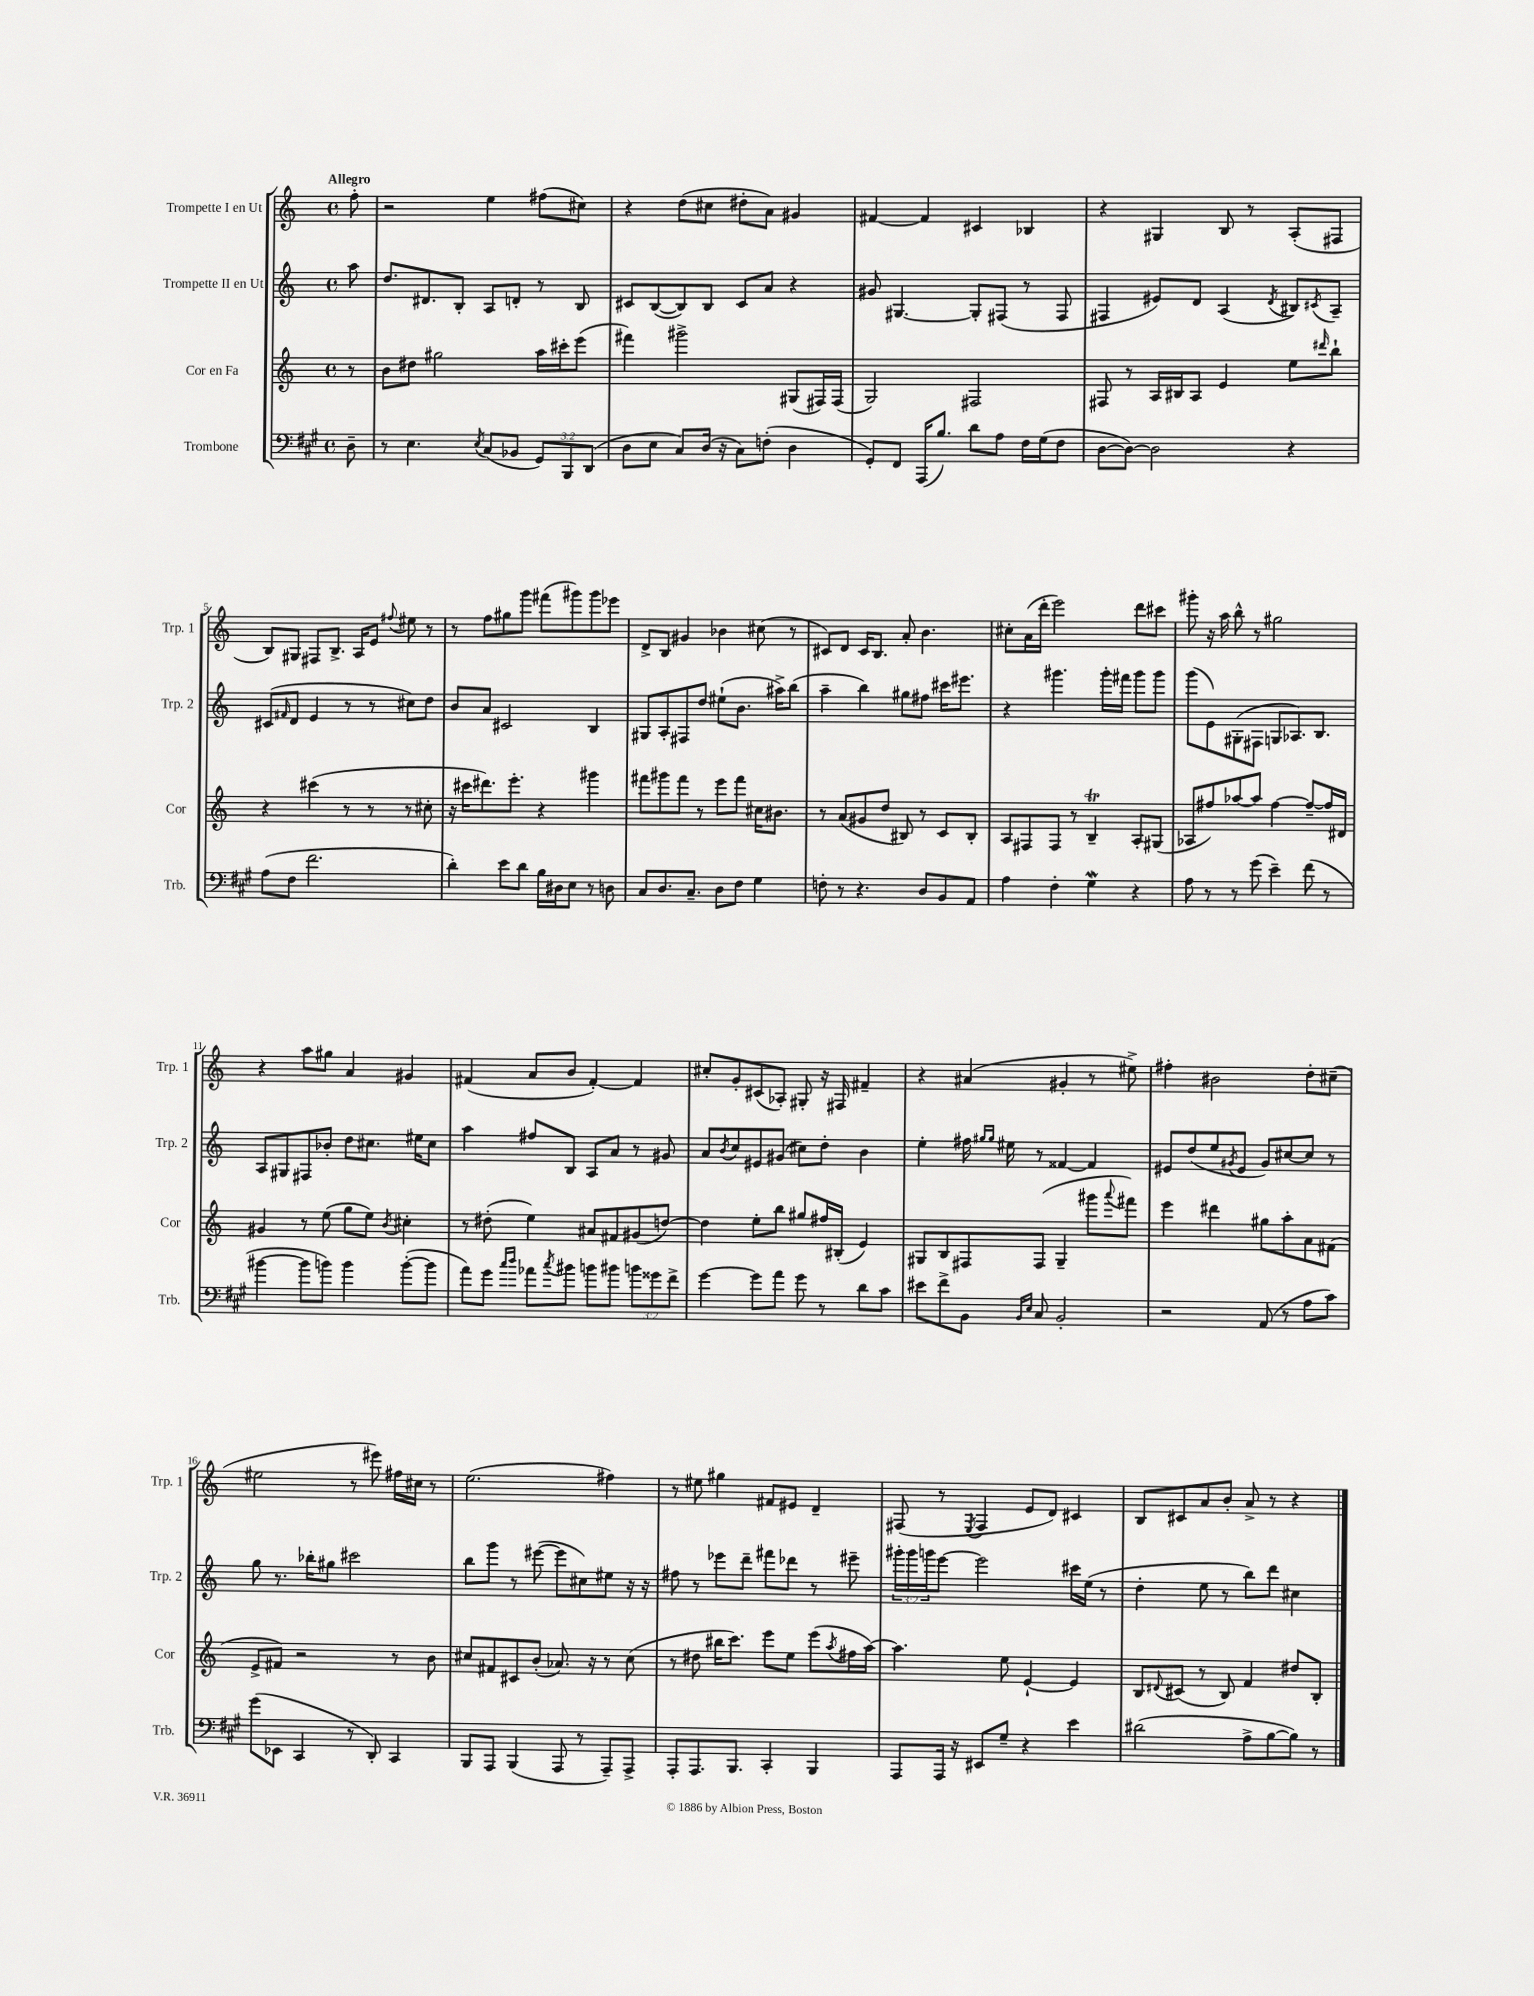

**kern	**kern	**kern	**kern
*part4	*part3	*part2	*part1
*staff4	*staff3	*staff2	*staff1
*I"Trombone	*I"Cor en Fa	*I"Trompette II en Ut	*I"Trompette I en Ut
*I'Trb.	*I'Cor	*I'Trp. 2	*I'Trp. 1
*clefF4	*clefG2	*clefG2	*clefG2
*k[f#c#g#]	*k[]	*k[]	*k[]
*M4/4	*M4/4	*M4/4	*M4/4
*met(c)	*met(c)	*met(c)	*met(c)
=	=	=	=
!	!	!	!LO:TX:a:B:t=Allegro
8D~\	8r	8aa\	8ff'\
=1	=1	=1	=1
8r	8b\L	8.dd/L	2r
4.E\	8dd#X\J	.	.
.	.	8.d#X/	.
.	2gg#X\	.	.
.	.	8B'/J	.
8qE/	.	.	.
(8C#/L	.	8A/L	4ee\
8BB-X/J	.	8dn'/J	.
12GG#/L)	16aa\LL	8r	(8ff#X\L
.	16ccc#X'\J	.	.
12BBB/	.	.	.
.	(8eee\J	8B/	8cc#X\J)
(12DD/J	.	.	.
=2	=2	=2	=2
8D\L	4fff#X\)	8c#X/L	4r
8E\J	.	([8B/	.
8C#/L)	2ggg#X^\	8B/])	(8dd\L
(16D/Jk	.	8B/J	8cc#X\J
16r	.	.	.
8C#\L)	.	8c#/L	8dd#X'\L
(8Fn'\J	.	8a/J	8a\J)
4D\	(8G#X/L	4r	4g#X/
.	16F#X/L)	.	.
.	(16F#/JJ	.	.
=3	=3	=3	=3
8GG#'/L)	2G/)	8g#X/	[4f#X/
8FF#/J	.	[4.G#X/	.
(16AAA/KL	.	.	4f#/]
8.B/J)	.	.	.
8d\L	2F#X/	8G#'/L]	4c#X/
8A\J	.	(8F#X/J	.
16F#\LL	.	8r	4B-X/
(16G#\J	.	.	.
8F#\J	.	8F#/	.
=4	=4	=4	=4
[8D\L	8F#X/	4F#X/	4r
8D\J_)	8r	.	.
2D\]	16A/LL	8e#X/L)	4G#X/
.	16B#X/J	.	.
.	8A/J	8d/J	.
.	4e/	(4A/	8B/
.	.	.	8r
.	.	8qd/	.
4r	8ee\L	8B#X/L)	(8A'/L
.	16qqddd#X/	8qc#X/	.
.	8bb`\J	8A~/J	8F#X/J
!!LO:LB:g=z
=5	=5	=5	=5
(8A\L	4r	(8c#X/L	8B/L)
.	.	16qqf#X/	.
8F#\J	.	8d/J	8G#X/J
2.f#\	(4ccc#X\	4e/	8F#X/L
.	.	.	8.B^/J
.	8r	8r	.
.	.	.	16A/KL
.	8r	8r	8e/J
.	.	.	8qqff#X/
.	8r	8cc#X\L)	8ee#X\
.	8cc#X'\	8dd\J	8r
=6	=6	=6	=6
4d'\)	16r	8b/L	8r
.	16ccc#X\KL	.	.
.	8.ddd#X\)	8a/J	8ff\L
8e\L	.	2c#X/	8gg#X\
.	8.eee'\J	.	.
8d\J	.	.	8ggg\J
16B\LL	4r	.	(8fff#X\L
16D#X\J	.	.	.
8E\J	.	.	8ggg#X\)
8r	4ggg#X\	4B/	8ggg#\
8Dn\	.	.	8eee-X\J
=7	=7	=7	=7
8C#/L	8fff#X\L	8G#X/L	8d^/L
8.D/	8ggg#X\	8A'/	8B/J
.	8fff#\J	8F#X/	4g#X/
8.C#~/J	.	.	.
.	8r	8dd/J	.
8D\L	8eee\L	(8ee#X`\L	4b-X\
8F#\J	8fff#\J	8.b\J	.
4G#\	16cc#X\KL	.	(8cc#X\
.	8.b#X\J	16aa#X^\KL)	.
.	.	(8bb\J	8r
=8	=8	=8	=8
8Fn'\	8r	4aa~\	8c#X/L)
8r	(8a/L	.	8d/J
4.r	8g#X/	4bb\)	16c#/KL
.	.	.	8.B/J
.	8dd/J	.	.
.	8B#X/)	8gg#X\L	8a'/
8D/L	8r	8ff#X\J	4.b\
8BB/	8c/L	16ccc#X\KL	.
.	.	8.eee#X\J	.
8AA/J	8B#'/J	.	.
=9	=9	=9	=9
4A\	8A/L	4r	8cc#X'\L
.	8F#X/	.	(16a\L
.	.	.	16ddd'\JJ
4F#'\	8F#/J	4.ggg#X\	2eee\)
.	8r	.	.
4G#W\	4Bt~/	.	.
.	.	16ggg#'\LL	.
.	.	16fff#X\JJ	.
4r	8A'/L	8ggg#\L	8ddd\L
.	(8G#X/J	8ggg#\J	8ccc#X\J
=10	=10	=10	=10
8A\	8A-X/L	(8ggg\L	8ggg#X'\
8r	8ff#X/)	8e\)	16r
.	.	.	16aa\
8r	[8aa-X/	(8G#X'\	8bb^^\
(8g#\	8aa-/J]	8F#X\J	8r
4e~\)	[4ff#\	8Gn/L	2gg#X\
.	.	8.A-X/)	.
(8f#\	8ff#~/L_	.	.
.	.	8.B/J	.
8r	16ff#/L]	.	.
.	16d#X/JJ	.	.
!!LO:LB:g=z
=11	=11	=11	=11
[4b#X\	4g#X/	8A/L	4r
.	.	8G#X/	.
8b#\L]	8r	8F#X/	8aa\L
8bn\J)	(8ee\	8b-X'/J	8gg#X\J
4b\	8gg\L	8dd\L	4a/
.	8ee\J)	8.cc#X\J	.
.	8qb/	.	.
([8b'\L	4cc#X'\	.	4g#X/
.	.	16ee#X\KL	.
8b\J]	.	8cc#\J	.
=12	=12	=12	=12
8a\L)	8r	4aa\	(4f#X/
8g#\J	(8dd#X'\	.	.
16qqcc#/LL	.	.	.
16qqdd/JJ	.	.	.
8a-X\L	4ee\)	8ff#X/L	8a/L
8qcc#/	.	.	.
8b#X\J	.	8B/J	8b/J
8bn\L	8a#X/L	8A/L	[4f#'/)
8b#X\J	8f#X/	8a/J	.
12bn\L	(8g#X/	8r	4f#/]
12g##X\	.	.	.
.	[8ddn/J)	8g#X/	.
12f#^\J	.	.	.
=13	=13	=13	=13
[4g#\	4dd\]	8a/L	8cc#X'/L
.	.	8qb/	.
.	.	8cc/	8g'/
8g#\L]	8ee'\L	8e#X/	(8c#X/
8a\J	8bb\J	(8g#X/J	8A-X'/J)
8g#\	8gg#X/L	8cc#X\L)	8G#X'/
8r	16ff#X/L	8dd'\J	16r
.	(16B#X'/JJ	.	16F#X/
8d\L	4e/)	4b\	4f#X~/
8c#\J	.	.	.
=14	=14	=14	=14
8e#X\L	8G#X/L	4ee'\	4r
8f#^\	8B/	.	.
8BB\J	8F#X/	16ff#X\	(4a#X/
.	.	16qqgg#X/LL	.
.	.	16qqgg#/JJ	.
.	.	16ee#X\	.
16qqBB/LL	.	.	.
16qqE/JJ	.	.	.
8C#/	(8F#/J	8r	.
2BB'/	4G#~/	[4f##X/	4g#X'/
.	8ggg#X\L	4f##/]	8r
.	8qqaaa/	.	.
.	8fff#X\J)	.	8ee#X^\)
=15	=15	=15	=15
2r	4eee\	8e#X/L	4ff#X'\
.	.	(8dd/	.
.	4ddd#X\	8ee/	2b#X\
.	.	8qg#X/	.
.	.	8e#/J	.
(8AA/	8gg#X\L	8g#/L)	.
8r	8aa'\	[8cc#X/	.
8A\L	8a\	8cc#/J]	8dd'\L
8c#\J)	(8f#X\J	8r	(8cc#X~\J
!!LO:LB:g=z
=16	=16	=16	=16
(8g#\L	8e^/L	8gg\	2ee#X\
8EE-X\J	8f#X/J)	8.r	.
4CC#/	2r	.	.
.	.	16bb-X'\KL	.
.	.	8gg#X\J	.
8r	.	2ccc#X\	8r
8DD'/)	.	.	8eee#X\)
4CC#/	8r	.	16ff#X\LL
.	.	.	16cc#X\JJ
.	8b\	.	8r
=17	=17	=17	=17
8BBB/L	8cc#X/L	8bb\L	(2.ee\
8AAA/J	8f#X/	8ggg\J	.
(4BBB/	8c#X/	8r	.
.	(8b'/J	([8eee#X\	.
8AAA/	8.a-X/)	8eee#\L]	.
8r	.	8cc#X\)	.
.	16r	.	.
8AAA~/L)	8r	8ee#X\J	4ff#X\)
8AAA^/J	(8cc#\	16r	.
.	.	16r	.
=18	=18	=18	=18
8AAA'/L	8r	8ff#X\	8r
8.AAA/	8dd#X\	8r	8ee#X\
.	16bb#X\KL	8eee-X\L	4gg#X\
8.BBB/J	8.ccc\J)	.	.
.	.	8ddd~\J	.
4CC#'/	8eee\L	8fff#X\L	8f#X/L
.	8ee\J	8ddd-X\J	8e#X/J
4BBB/	(8eee\L	8r	4d~/
.	8qaa/	.	.
.	16ff#X\L	8eee#X~\	.
.	[16aa\JJ)	.	.
=19	=19	=19	=19
8AAA/L	4.aa\]	24ggg#X'\LL	(8F#X/
.	.	24ggg#\	.
.	.	24gggn\J	.
16AAA/Jk	.	[8eee\J	8r
16r	.	.	.
.	.	.	8qE/
8EE#X/L	.	2eee\]	4F#/
8G#~/J	8ee\	.	.
4r	[4e`/	.	8e/L
.	.	.	8d/J)
4e\	4e/]	16ccc#X\LL	4c#X/
.	.	(16ee\JJ	.
.	.	8r	.
=20	=20	=20	=20
(2d#X\	8B/L	4dd'\	8B/L
.	8qqd#X/	.	.
.	(8c#X/J	.	8c#X/
.	8r	8ee\	8a/
.	8B/)	8r	8b'/J
8A^\L	4f/	8bb\L)	8a^/
[8B\	.	8ddd\J	8r
8B\J])	8dd#X/L	4cc#X\	4r
8r	8B'/J	.	.
==	==	==	==
*-	*-	*-	*-
